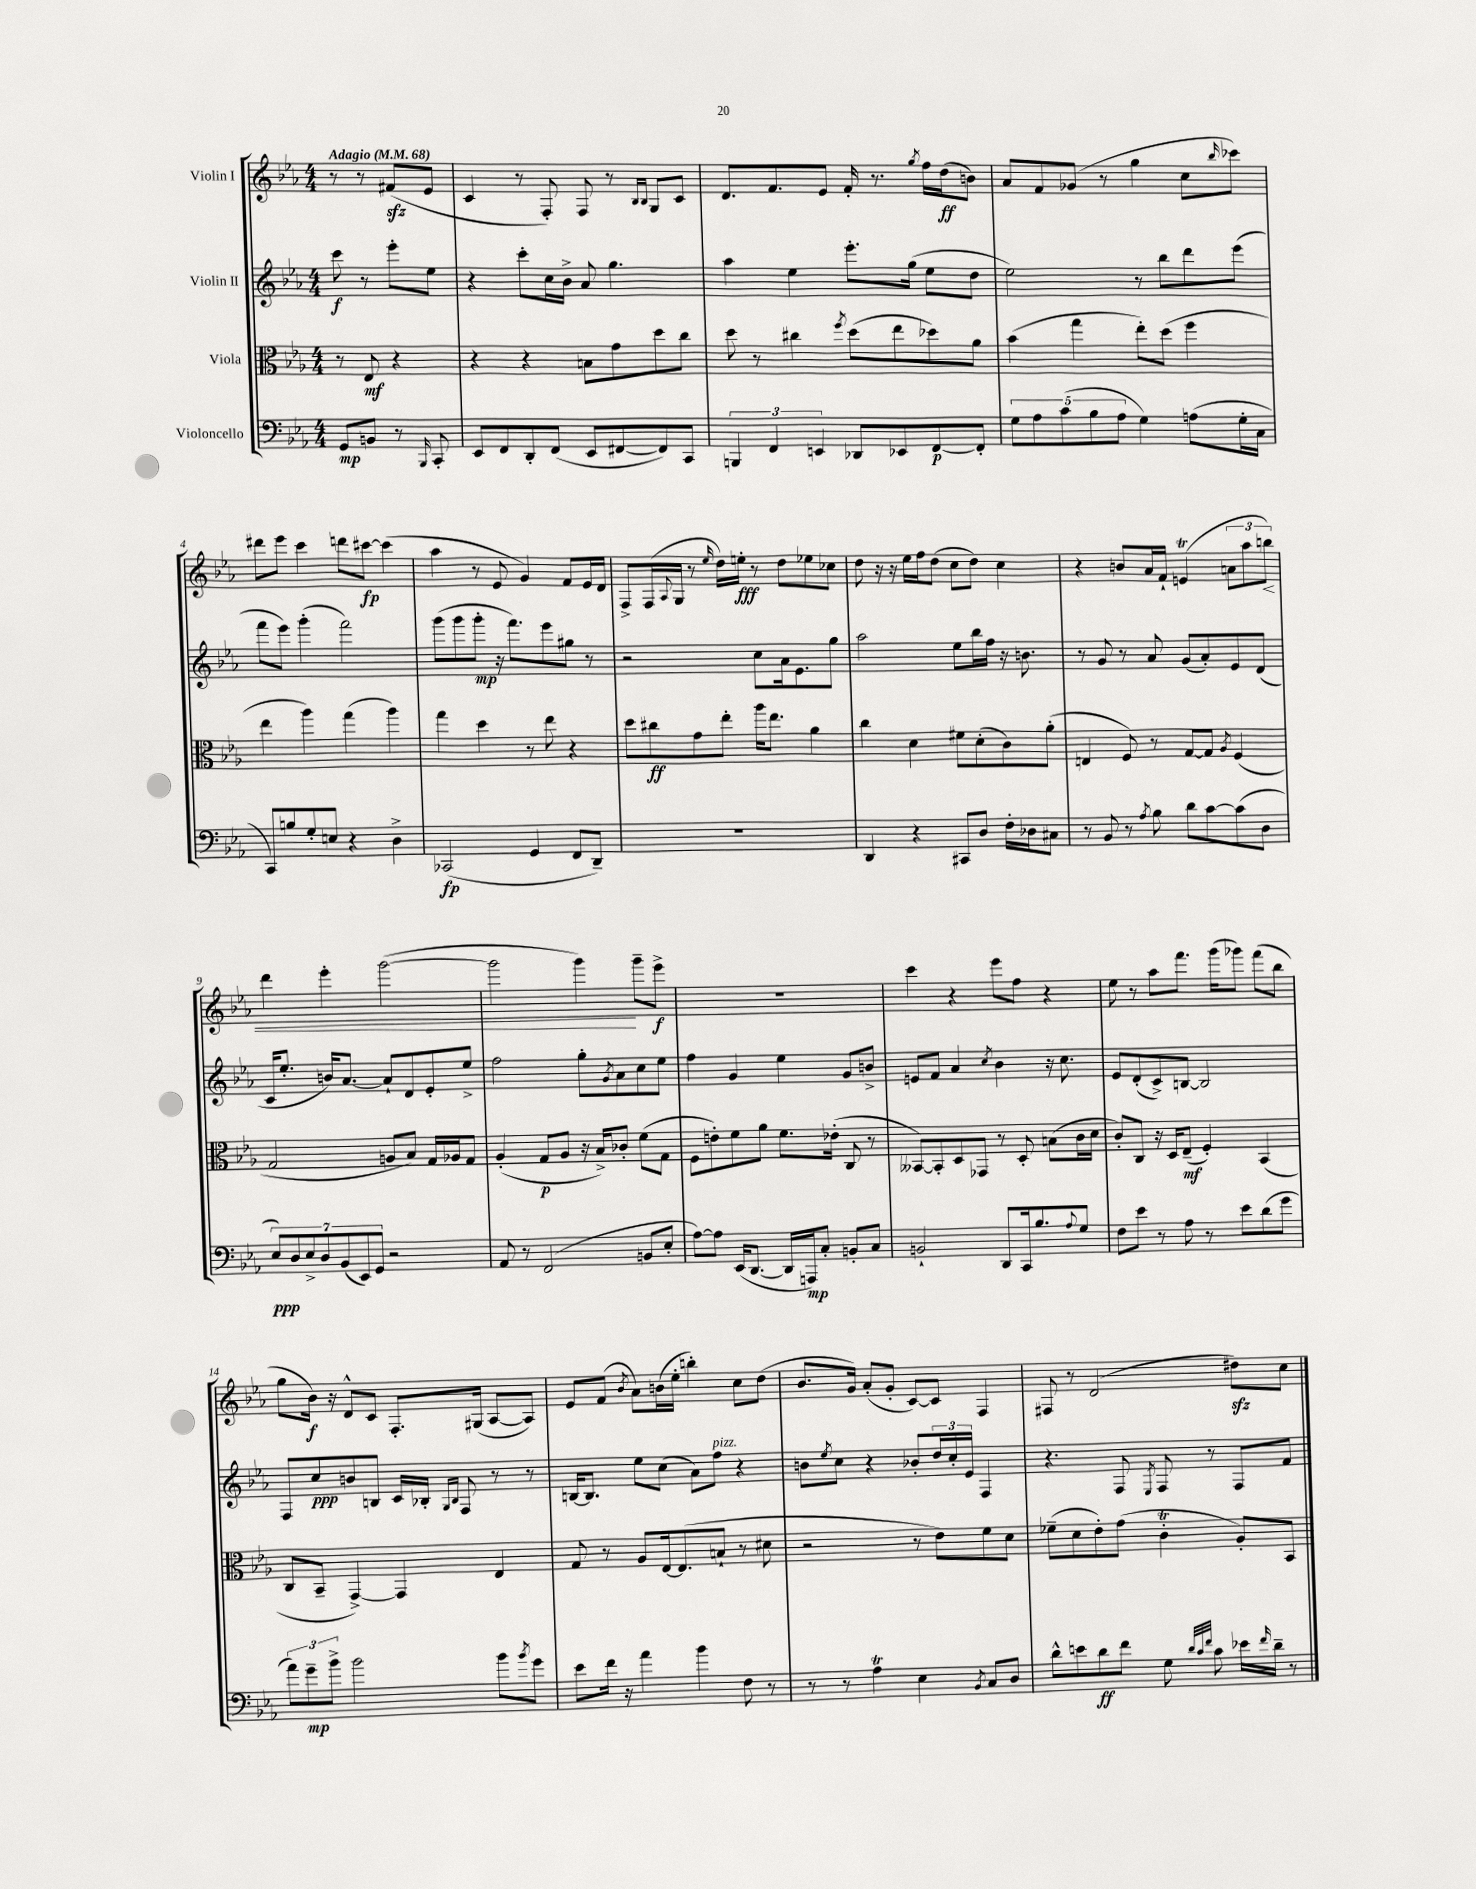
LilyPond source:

<<
\new StaffGroup <<
\new Staff = "s0" \with { instrumentName = "Violin I" } {
    \clef treble \key ees \major \numericTimeSignature \time 4/4 \partial 2 \tempo "Adagio" 4 = 68
    r8 r8 fis'8\sfz( ees'8 |
    c'4 r8 f8-.) f8 r8 \grace { bes16 bes16 } g8 c'8 |
    d'8. f'8. ees'8 f'16-. r8. \acciaccatura { g''8 } f''16 d''16\ff( b'8) |
    aes'8 f'8 ges'8( r8 g''4 c''8 \grace { bes''16 } ces'''8) |
    dis'''8 ees'''8 c'''4 d'''8 cis'''8~\fp cis'''4( |
    aes''4 r8 ees'8 g'4) f'8 ees'16 d'16 |
    f8-> f16( \appoggiatura { aes8 } g16 r8 \grace { ees''16 } d''16) e''16-.\fff r8 d''8 ees''8 ces''8 |
    d''8 r16 r16 ees''16 f''16 d''8( c''8 d''8) c''4 |
    r4 b'8 aes'16 f'16-! e'4\trill( \tuplet 3/2 { a'8 aes''8 b''8\<) } |
    d'''4 ees'''4-. g'''2~( |
    g'''2 g'''4\!) g'''8-- ees'''8->\f |
    R1 |
    c'''4 r4 ees'''8 f''8 r4 |
    ees''8 r8 aes''8 f'''8. g'''16( ges'''8) f'''8( bes''8 |
    g''8 bes'16\f) r16 d'8-^ c'8 f8.-. gis16( aes8~ aes8) |
    ees'8 f'8( \acciaccatura { bes'8 } aes'8) b'16( ees''16-. b''4-.) c''8 d''8( |
    bes'8. g'16) aes'8-.( g'8-. c'8~) c'8 f4 |
    fis8 r8 d'2( dis''8\sfz) c''8 \bar "|." |
}
\new Staff = "s1" \with { instrumentName = "Violin II" } {
    \clef treble \key ees \major \numericTimeSignature \time 4/4 \partial 2
    c'''8\f r8 ees'''8-. ees''8 |
    r4 c'''8-. c''16 bes'16-> aes'8 g''4. |
    aes''4 ees''4 ees'''8.-. g''16( ees''8 d''8 |
    ees''2) r8 bes''8 d'''8 ees'''8( |
    f'''8 ees'''8) g'''4-.( f'''2) |
    g'''8( g'''8 g'''8-.\mp r16 f'''8.) ees'''8 gis''8 r8 |
    r2 c''8 aes'16 ees'8. g''8 |
    aes''2 ees''8 bes''16 f''16 r16 b'8. |
    r8 g'8 r8 aes'8 g'8( aes'8-.) ees'8 d'8( |
    c'16 ees''8.-. b'16) aes'8.~ aes'8-! d'8 ees'8-. ees''8-> |
    f''2 g''8-. \acciaccatura { g'8 } aes'8 c''8 ees''8 |
    f''4 g'4 ees''4 g'8 b'8-> |
    e'8 f'8 aes'4 \acciaccatura { c''8 } bes'4 r16 c''8. |
    ees'8 d'8-.( c'8->) b8~ b2 |
    f8 c''8\ppp b'8 b8 c'16 bes16-. \grace { g16 bes16 } f8 r8 r8 |
    b16~ b8. ees''8 c''8( aes'8) f''8^\markup { \italic "pizz." } r4 |
    b'8 \acciaccatura { ees''8 } c''8 r4 bes'8-. \tuplet 3/2 { d''16 c''16-. ees'16 } f4 |
    r4. f8 \acciaccatura { ees8 } f8 r8 f8 f'8 \bar "|." |
}
\new Staff = "s2" \with { instrumentName = "Viola" } {
    \clef alto \key ees \major \numericTimeSignature \time 4/4 \partial 2
    r8 ees8\mf r4 |
    r4 r4 b8 g'8 d''8 c''8 |
    d''8 r8 cis''4 \acciaccatura { f''8 } d''8( ees''8 des''8) aes'8 |
    bes'4( g''4 ees''8-.) d''8( f''4 |
    ees''4 aes''4) g''4( aes''4) |
    g''4 d''4 r8 ees''8 r4 |
    d''8 cis''8\ff g'8 ees''8-. aes''16 ees''8. aes'4 |
    c''4 d'4 fis'8 d'8-.( c'8) aes'8-.( |
    e4 f8) r8 g8~ g8 \acciaccatura { aes8 } f4( |
    g2 a8 bes8) g16 aes16 g8 |
    aes4-.( g8\p aes8 r16 bes16->) ces'8-. f'8( g8 |
    f8 e'8-.) f'8 aes'8 f'8. ees'16-.( c8 r8 |
    beses,8~) beses,8-. d8 ges,8 r8 d8-. b8( c'16 d'16 |
    c'8-.) c8 r16 d16 ees8--\mf( f4-.) bes,4( |
    c8 bes,8-- g,4~->) g,4 ees4 |
    g8 r8 aes8 ees16~ ees8.( b8-! r8 dis'8 |
    r2 r8 ees'8) f'8 d'8 |
    fes'8--( d'8 ees'8-.) g'8( c'4-.\trill aes8-.) bes,8 \bar "|." |
}
\new Staff = "s3" \with { instrumentName = "Violoncello" } {
    \clef bass \key ees \major \numericTimeSignature \time 4/4 \partial 2
    g,8\mp b,8 r8 \grace { bes,,16 } c,8-. |
    ees,8 f,8 d,8-. f,8( ees,8 fis,8~ fis,8) c,8 |
    \tuplet 3/2 { b,,4 f,4 e,4 } des,8 ees,8 f,8~\p f,8-. |
    \tuplet 5/4 { g8 aes8 c'8( bes8 aes8 } g4) a8( g16-. c16 |
    c,8) b8 g8-. e8 r4 d4-> |
    ces,2\fp( g,4 f,8 d,8--) |
    R1 |
    d,4 r4 cis,8 d8 f16-. des16 cis8 |
    r8 bes,8 r8 \acciaccatura { aes8 } bes8 d'8 c'8~ c'8( d8 |
    \tuplet 7/4 { ees8\ppp) d8 ees8-> d8 bes,8( ees,8) g,8 } r2 |
    aes,8 r8 f,2( b,8 ees8-. |
    aes8~) aes8 ees,16( d,8.~ d,16 a,,16\mp) c8-. b,8-. c8 |
    b,2-! d,8 c,16 bes8. \appoggiatura { aes8 } g8 |
    f8 ees'8 r8 aes8 r8 ees'8 d'8( g'8 |
    \tuplet 3/2 { aes'8) g'8--\mp bes'8-> } bes'2 bes'8 \acciaccatura { bes'8 } g'8 |
    ees'8 f'16 r16 aes'4 bes'4 f8 r8 |
    r8 r8 aes4\trill ees4 \acciaccatura { bes,8 } c8 d8 |
    d'8-^ e'8 d'8\ff f'8 g8 \grace { d'32 c'32 f'32 } c'8 ees'16 \grace { f'16 } d'16-- r8 \bar "|." |
}
>>
>>
